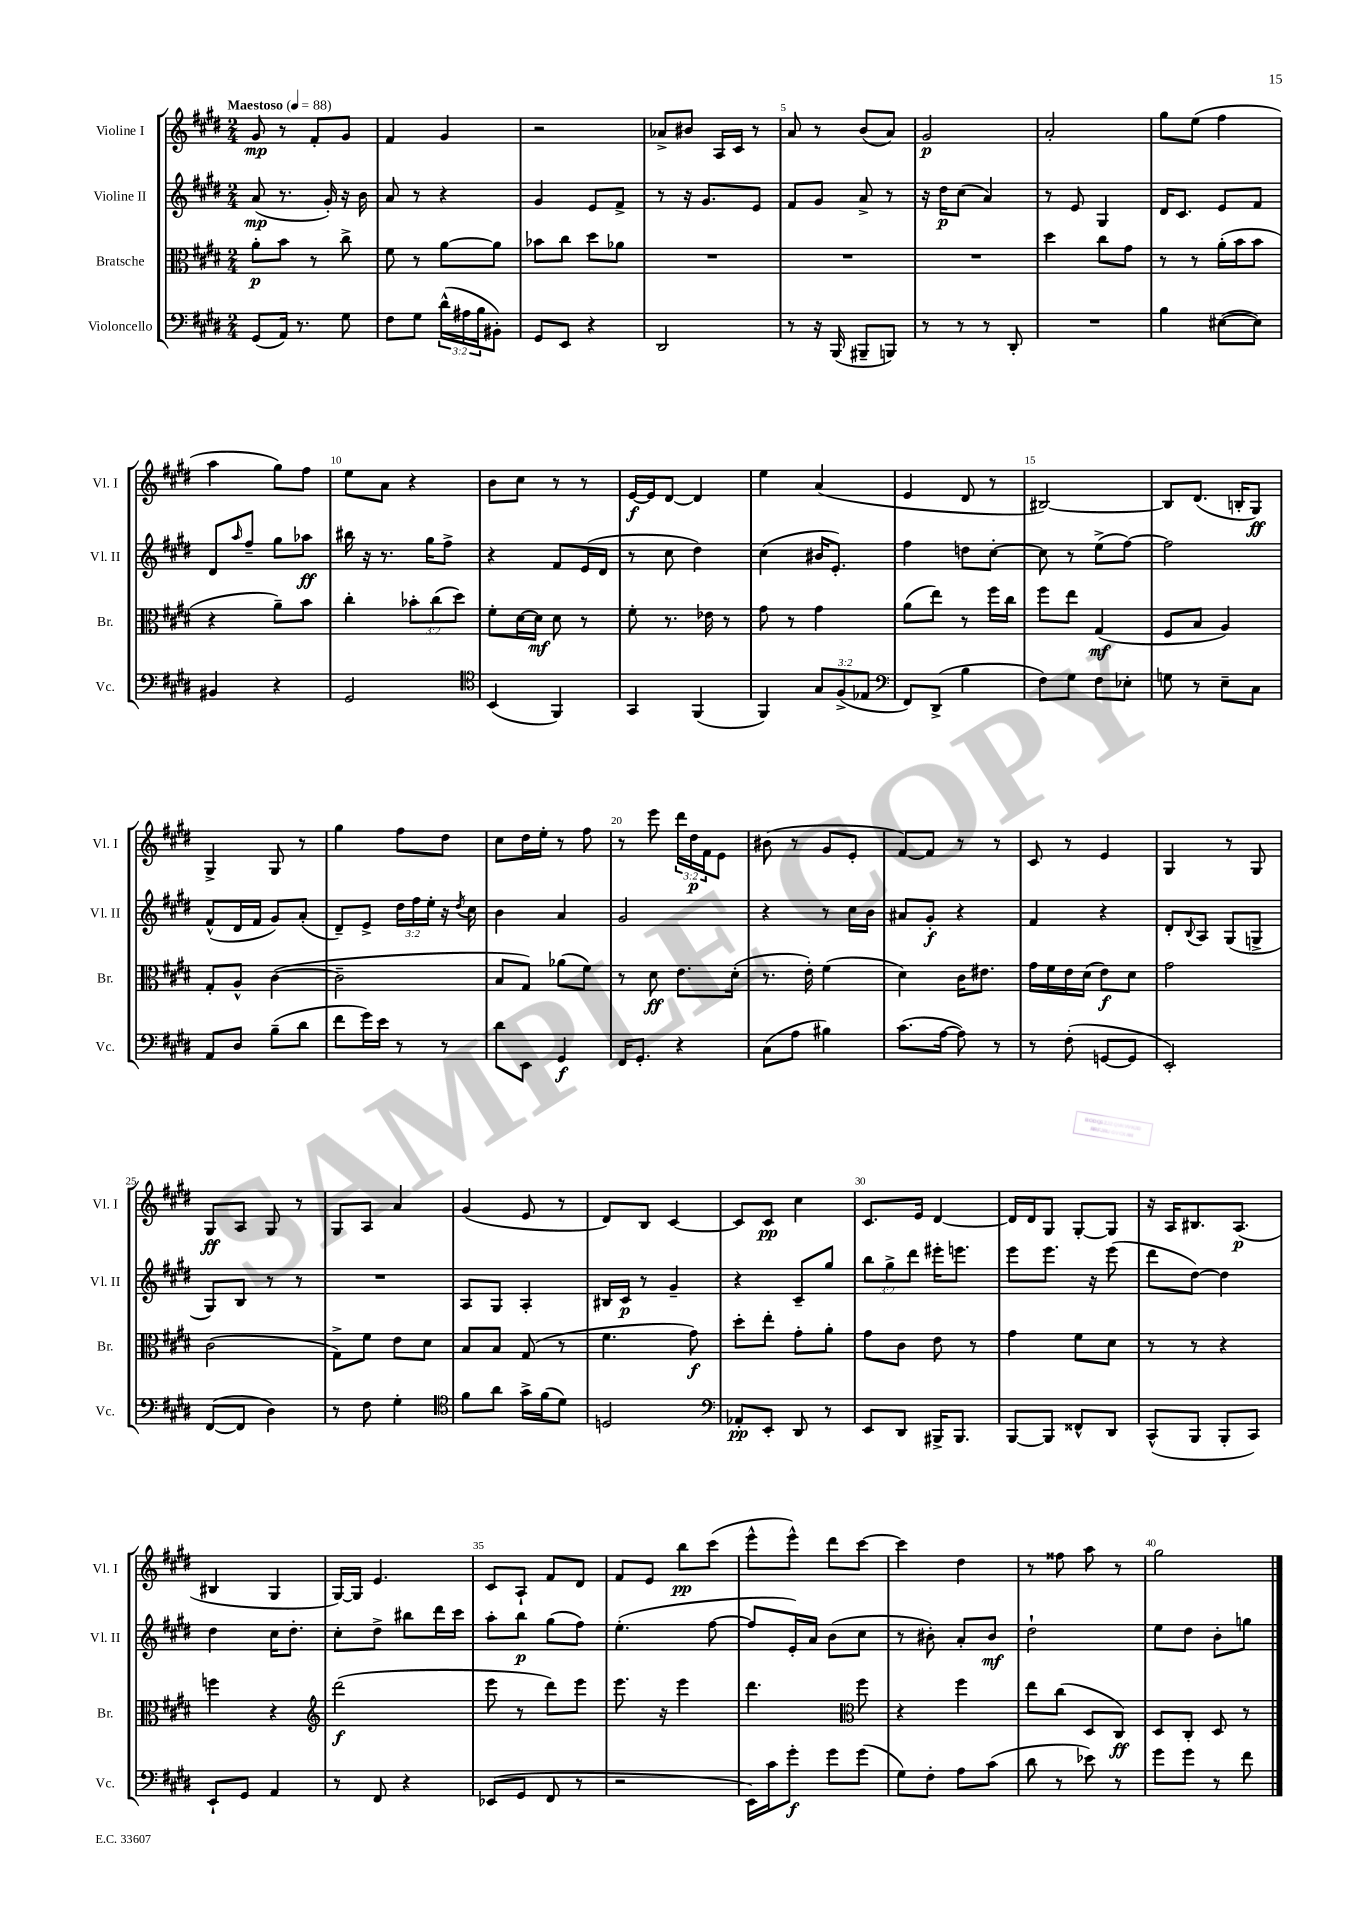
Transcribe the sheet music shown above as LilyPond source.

<<
\new StaffGroup <<
\new Staff = "s0" \with { instrumentName = "Violine I" shortInstrumentName = "Vl. I" } {
    \clef treble \key e \major \numericTimeSignature \time 2/4 \override Staff.TupletNumber.text = #tuplet-number::calc-fraction-text \tempo "Maestoso" 4 = 88
    gis'8\mp r8 fis'8-. gis'8 |
    fis'4 gis'4 |
    r2 |
    aes'8-> bis'8 a16 cis'16 r8 |
    a'8 r8 b'8( a'8) |
    gis'2\p |
    a'2-. |
    gis''8 e''8( fis''4 |
    a''4 gis''8) fis''8 |
    e''8 a'8 r4 |
    b'8 cis''8 r8 r8 |
    e'16~\f e'16 dis'8~ dis'4 |
    e''4 a'4( |
    e'4 dis'8 r8 |
    bis2~) |
    bis8 dis'8.( b16-. gis8\ff) |
    gis4-> gis8 r8 |
    gis''4 fis''8 dis''8 |
    cis''8 dis''16 e''16-. r8 fis''8 |
    r8 e'''8 \tuplet 3/2 { dis'''16 dis''16\p fis'16 } e'8 |
    bis'8( r8 gis'8 e'8-. |
    fis'8~) fis'8 r8 r8 |
    cis'8 r8 e'4 |
    gis4 r8 gis8 |
    gis8\ff a8 gis8 r8 |
    gis8 a8 a'4 |
    gis'4( e'8 r8 |
    dis'8) b8 cis'4~ |
    cis'8 cis'8\pp cis''4 |
    cis'8. e'16 dis'4~ |
    dis'16 dis'16 gis8 gis8~-. gis8 |
    r16 a16 bis8. a8.\p( |
    bis4 gis4 |
    gis16~) gis16 e'4. |
    cis'8 a8-! fis'8 dis'8 |
    fis'8 e'8 b''8\pp cis'''8( |
    e'''8-^ e'''8-^) dis'''8 cis'''8~ |
    cis'''4 dis''4 |
    r8 fisis''8 a''8 r8 |
    gis''2 \bar "|." |
}
\new Staff = "s1" \with { instrumentName = "Violine II" shortInstrumentName = "Vl. II" } {
    \clef treble \key e \major \numericTimeSignature \time 2/4 \override Staff.TupletNumber.text = #tuplet-number::calc-fraction-text
    a'8\mp( r8. gis'16-.) r16 b'16 |
    a'8 r8 r4 |
    gis'4 e'8 fis'8-> |
    r8 r16 gis'8. e'8 |
    fis'8 gis'8 a'8-> r8 |
    r16 dis''16\p cis''8( a'4) |
    r8 e'8 gis4 |
    dis'16 cis'8. e'8 fis'8 |
    dis'8 \grace { a''16 } fis''8-- gis''8 aes''8\ff |
    bis''16 r16 r8. gis''16 fis''8-> |
    r4 fis'8 e'16( dis'16 |
    r8 cis''8 dis''4) |
    cis''4( bis'16 e'8.-.) |
    fis''4 d''8 cis''8~-. |
    cis''8 r8 e''8->( fis''8~) |
    fis''2 |
    fis'8-^( dis'16 fis'16 gis'8) a'8-.( |
    dis'8--) e'8-> \tuplet 3/2 { dis''16 fis''16 e''16-. } r16 \acciaccatura { dis''8 } cis''16 |
    b'4 a'4 |
    gis'2 |
    r4 r8 cis''16 b'16 |
    ais'8 gis'8-.\f r4 |
    fis'4 r4 |
    dis'8-. \appoggiatura { b8 } a8 gis8( g8-> |
    gis8) b8 r8 r8 |
    R2 |
    a8 gis8 a4-. |
    bis16 cis'16\p r8 gis'4-- |
    r4 cis'8-- gis''8 |
    \tuplet 3/2 { b''8 gis''8-> dis'''8 } eis'''16-. e'''8. |
    e'''8 e'''8. r16 e'''8( |
    dis'''8 dis''8~) dis''4 |
    dis''4 cis''16 dis''8.-. |
    cis''8-. dis''8-> bis''8 dis'''16 cis'''16 |
    a''8-. b''8\p gis''8( fis''8) |
    e''4.-.( fis''8~ |
    fis''8 e'16-.) a'16 b'8( cis''8 |
    r8 bis'8-.) a'8-. bis'8\mf |
    dis''2-! |
    e''8 dis''8 b'8-. g''8 \bar "|." |
}
\new Staff = "s2" \with { instrumentName = "Bratsche" shortInstrumentName = "Br." } {
    \clef alto \key e \major \numericTimeSignature \time 2/4 \override Staff.TupletNumber.text = #tuplet-number::calc-fraction-text
    a'8-.\p b'8 r8 cis''8-> |
    fis'8 r8 a'8~ a'8 |
    bes'8 cis''8 dis''8 aes'8 |
    R2 |
    R2 |
    R2 |
    dis''4 cis''8 gis'8 |
    r8 r8 a'16-.( b'16 b'8 |
    r4 a'8--) b'8 |
    cis''4-. \tuplet 3/2 { bes'8-. cis''8( dis''8) } |
    fis'8-. dis'16~ dis'16\mf dis'8 r8 |
    fis'8-. r8. ees'16 r8 |
    gis'8 r8 gis'4 |
    a'8( e''8) r8 fis''16 cis''16 |
    fis''8 e''8 gis4\mf( |
    fis8 b8 a4) |
    gis8-. a8-^ cis'4~( |
    cis'2-- |
    b8 gis8) aes'8( fis'8) |
    r8 dis'8\ff e'8. dis'16-.( |
    r8. e'16-.) fis'4( |
    dis'4) cis'16 eis'8. |
    gis'16 fis'16 e'16 dis'16( e'8\f) dis'8 |
    gis'2 |
    cis'2( |
    gis8->) fis'8 e'8 dis'8 |
    b8 b8 gis8( r8 |
    fis'4. gis'8\f) |
    dis''8-. e''8-. gis'8-. a'8-. |
    gis'8 cis'8 e'8 r8 |
    gis'4 fis'8 dis'8 |
    r8 r8 r4 |
    f''4 r4 |
    \clef treble dis'''2\f( |
    e'''8 r8 dis'''8) e'''8 |
    e'''8. r16 e'''4 |
    dis'''4. \clef alto fis''8 |
    r4 fis''4 |
    e''8 cis''8( dis8 cis8\ff) |
    dis8 cis8-. dis8 r8 \bar "|." |
}
\new Staff = "s3" \with { instrumentName = "Violoncello" shortInstrumentName = "Vc." } {
    \clef bass \key e \major \numericTimeSignature \time 2/4 \override Staff.TupletNumber.text = #tuplet-number::calc-fraction-text
    gis,8( a,16) r8. gis8 |
    fis8 gis8 \tuplet 3/2 { dis'16-^( ais16 b16 } bis,8-.) |
    gis,8 e,8 r4 |
    dis,2 |
    r8 r16 b,,16( bis,,8-- b,,8) |
    r8 r8 r8 dis,8-. |
    R2 |
    b4 eis8~( eis8) |
    bis,4 r4 |
    gis,2 |
    \clef tenor b,4( fis,4) |
    gis,4 fis,4( |
    fis,4) \tuplet 3/2 { gis8 fis8->( ees8 } |
    \clef bass fis,8) dis,8->( b4 |
    fis8) gis8 fis8 ees8-. |
    g8 r8 e8-- cis8 |
    a,8 dis8 b8--( dis'8 |
    fis'8 gis'16) e'16 r8 r8 |
    dis'8 e,8 gis,4\f |
    fis,16 gis,8.-. r4 |
    cis8( a8 bis4) |
    cis'8.( a16~ a8) r8 |
    r8 fis8-.( g,8~ g,8 |
    e,2-.) |
    fis,8~( fis,8 dis4) |
    r8 fis8 gis4-. |
    \clef tenor fis'8 a'8 gis'16-> fis'16( dis'8) |
    d2 |
    \clef bass aes,8-.\pp e,8-. dis,8 r8 |
    e,8 dis,8 bis,,16-> bis,,8. |
    b,,8~ b,,8 fisis,8-^ dis,8 |
    cis,8-^( b,,8 b,,8-. cis,8) |
    e,8-! gis,8 a,4 |
    r8 fis,8 r4 |
    ees,8( gis,8 fis,8 r8 |
    r2 |
    e,16) cis'16 gis'8-.\f gis'8 gis'8( |
    gis8) fis8-. a8 cis'8( |
    dis'8 r8 ees'8) r8 |
    gis'8 gis'8 r8 fis'8 \bar "|." |
}
>>
>>
\layout { \context { \Score \override BarNumber.break-visibility = ##(#f #t #t) barNumberVisibility = #(every-nth-bar-number-visible 5) } }
